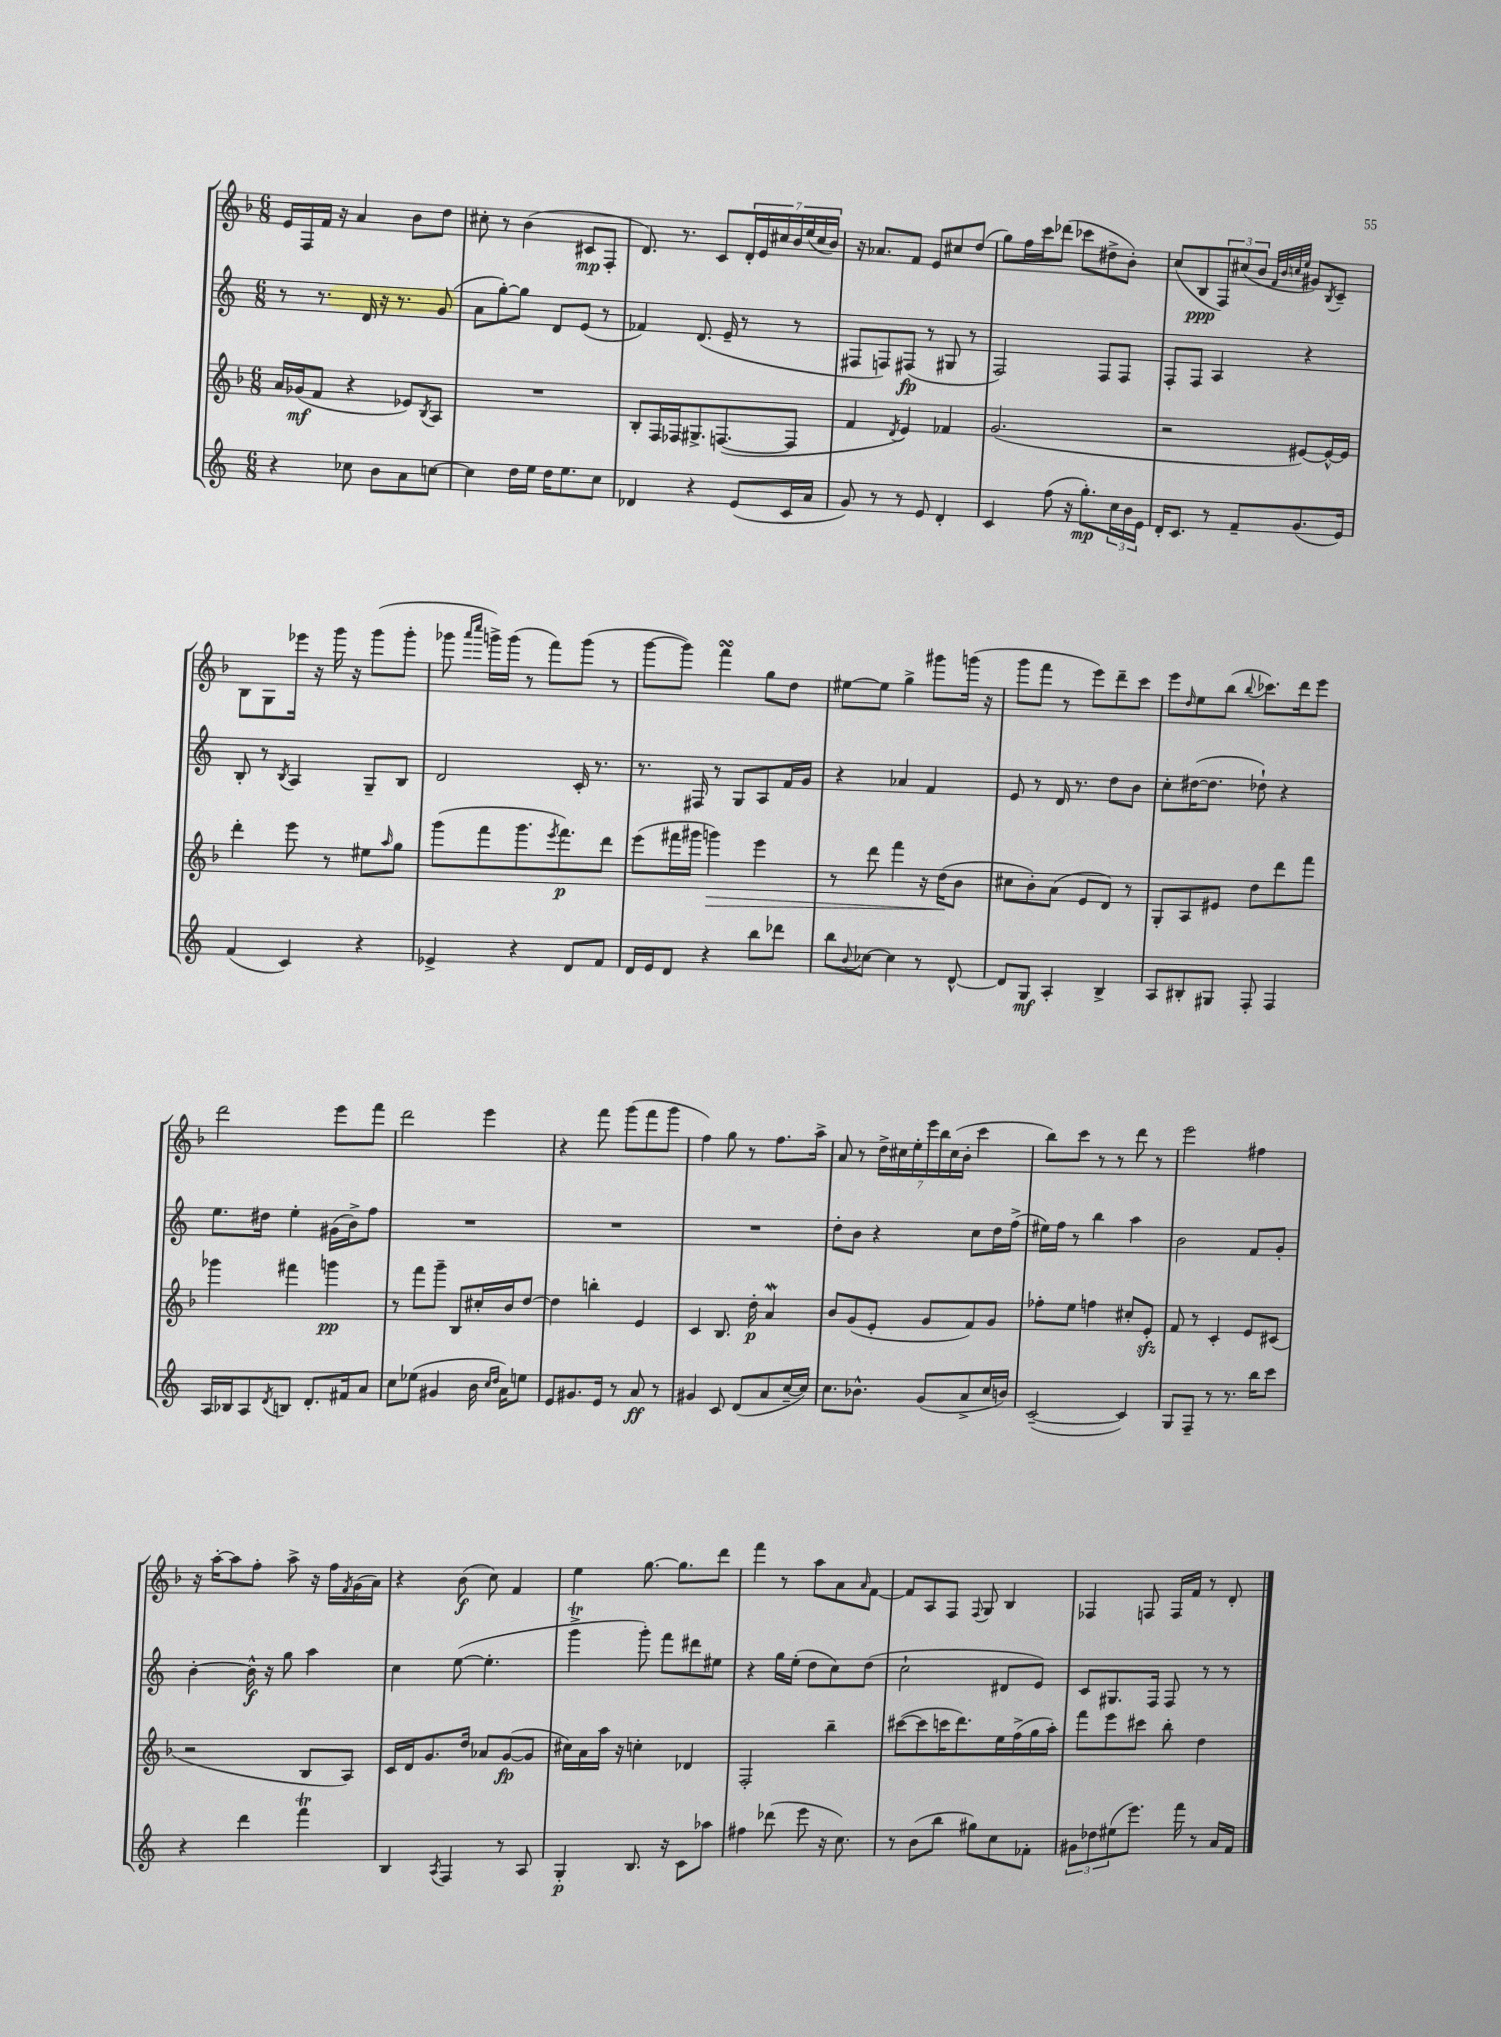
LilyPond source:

<<
\new StaffGroup <<
\new Staff = "s0" {
    \clef treble \key f \major \numericTimeSignature \time 6/8
    e'16 f16 f'16 r16 a'4 bes'8 d''8 |
    cis''8-. r8 bes'4( cis'8\mp f8-. |
    d'8.) r8. c'8 \tuplet 7/4 { d'16-. e'16 cis''16 bes'16 e''16( cis''16 bes'16) } |
    r16 aes'8. f'8 e'8 cis''8 d''8( |
    g''8) f''16 c'''16 des'''8( ces'''8 dis''8-> bes'8-.) |
    c''8( bes8\ppp \tuplet 3/2 { f8) cis''8( bes'8 } \grace { f'32 bes'32 c''32 e''32 } gis'8) \acciaccatura { bes8 } c'8-- |
    bes8 g8 ees'''16 r16 g'''16 r16 g'''8( g'''8-. |
    ges'''8 \grace { a'''16 c''''16 } g'''16->) g'''16( r8 f'''8) g'''8( r8 |
    g'''8~ g'''8) f'''4\turn g''8 d''8 |
    eis''8~ eis''8 g''4-> gis'''8 g'''16( r16 |
    g'''8 f'''8 r8 e'''8) d'''8-- c'''8 |
    e'''8 \grace { d''16 } e''8 bes''8( \appoggiatura { bes''8 } ces'''8.) d'''16 e'''8 |
    d'''2 e'''8 f'''8 |
    d'''2 e'''4 |
    r4 f'''8 g'''8( f'''8 g'''8 |
    f''4) g''8 r8 f''8. a''16-> |
    a'8 r8 \tuplet 7/4 { d''16-> cis''16 e''16-. e'''16 bes''16 cis''16( bes'16-. } c'''4 |
    bes''8) c'''8 r8 r8 d'''8 r8 |
    e'''2 fis''4 |
    r16 a''16~-. a''8 f''8-. a''8-> r16 f''16 \acciaccatura { f'8 } g'16( a'16) |
    r4 bes'8\f( c''8) f'4 |
    e''4 g''8.~ g''8. d'''8 |
    f'''4 r8 a''8 a'8 \grace { a'16 } f'8~ |
    f'8 a8 f8 \appoggiatura { f8 } g8 bes4 |
    fes4 f8 f16 f'16 r8 d'8-. \bar "|." |
}
\new Staff = "s1" {
    \clef treble \key c \major \numericTimeSignature \time 6/8
    r8 r8. d'16 r16 r8. g'8( |
    a'8 g''8~-.) g''8 d'8 e'8( r8 |
    fes'4) d'8.( e'16-- r8 r8 |
    fis8 f8) fis8\fp( r8 gis8 r8 |
    f2) f8 f8 |
    f8-. f8 a4 r4 |
    b8-. r8 \acciaccatura { b8 } a4 g8-- b8 |
    d'2 c'16-. r8. |
    r8. fis16 r8 g8 a8 f'16 g'16 |
    r4 aes'4 f'4 |
    e'8 r8 d'16 r8. d''8 b'8 |
    c''8-. dis''16~( dis''8. des''8-!) r4 |
    e''8. dis''16 e''4-. gis'16( b'16->) f''8 |
    R2. |
    R2. |
    R2. |
    d''8-. b'8 r4 c''8 d''16 f''16->( |
    eis''16) f''16 r8 b''4 a''4 |
    b'2 f'8 g'8-. |
    b'4~-. b'16-^\f r16 g''8 a''4 |
    c''4 e''8~( e''4.-. |
    g'''4->\trill g'''8-.) f'''8 dis'''8 eis''8 |
    r4 g''16 e''16-.( d''8 c''8) d''8( |
    c''2-! dis'8 e'8) |
    c'8 gis8. f16 f8 r8 r8 \bar "|." |
}
\new Staff = "s2" {
    \clef treble \key f \major \numericTimeSignature \time 6/8
    a'16 ges'16\mf( f'8 r4 ees'8) \acciaccatura { bes8 } a8 |
    R2. |
    bes8-. f16 fes16 gis8.-> f8.~( f8 |
    f'4 \acciaccatura { d'8 } e'4) fes'4 |
    g'2.( |
    r2 eis'8~) eis'16~-^ eis'16 |
    d'''4-. e'''8 r8 eis''8 \grace { a''16 } g''8 |
    g'''8( f'''8 g'''8. \acciaccatura { e'''8 } f'''8.\p) d'''8 |
    e'''8( fis'''16 gis'''16 g'''4\>) e'''4 |
    r8 d'''8 f'''4 r16 d''16\!( bes'8 |
    cis''8 bes'8-.) a'8( e'8 d'8) r8 |
    g8-. a8 eis'8 d''8 d'''8 f'''8 |
    ges'''4 fis'''4 g'''4\pp |
    r8 f'''8 g'''8-- bes8 cis''16-. bes'16 d''8~ |
    d''4 b''4-. e'4 |
    c'4 bes8. d''16-.\p a'4\mordent |
    bes'8 g'8( e'8-. g'8 f'8) g'8 |
    fes''8-. e''8 f''4 cis''8-. e'8-.\sfz |
    f'8 r8 c'4-. e'8 cis'8( |
    r2 bes8 a8) |
    c'16 d'16 g'8. d''16 aes'8 g'8~\fp( g'8 |
    cis''16) a'16 a''16 r16 c''4-. des'4 |
    f2-. bes''4-- |
    cis'''8~( cis'''8 c'''16 d'''8.) e''16 f''16->( g''16 a''16-.) |
    f'''8 e'''8 cis'''8 bes''8-. d''4 \bar "|." |
}
\new Staff = "s3" {
    \clef treble \key c \major \numericTimeSignature \time 6/8
    r4 ces''8 b'8 a'8 c''8~ |
    c''4 d''16 e''16 d''16 e''8. c''8 |
    des'4 r4 e'8( c'16 a'16 |
    g'8) r8 r8 e'8 d'4-. |
    c'4 f''8( r16 g''8.-.\mp) \tuplet 3/2 { c''16 b'16 e'16 } |
    d'16-. c'8. r8 f'8-- g'8.( e'16) |
    f'4( c'4) r4 |
    ees'4-> r4 d'8 f'8 |
    d'16 e'16 d'8 r4 b''8 des'''8 |
    b''8 \appoggiatura { b'8 } ces''8~ ces''4 r8 d'8~-^ |
    d'8 g8\mf a4-. b4-> |
    a8 bis8-. gis8 f8-. f4 |
    a16 bes16 a8 \acciaccatura { d'8 } b8 d'8.-. fis'16 a'8 |
    c''8 ees''8( gis'4 b'16 \grace { c''16 d''16 } a'16) e''8 |
    e'8 gis'8. e'16 r8 a'8\ff r8 |
    gis'4 c'8 d'8( a'8 c''16~-- c''16) |
    c''8. bes'8.-^ g'8( a'8-> c''16 b'16) |
    c'2~--( c'4) |
    g8 f8-- r8 r8. b''16 c'''8 |
    r4 d'''4 f'''4\trill |
    b4 \acciaccatura { a8 } f4 r8 a8 |
    g4-.\p b8. r16 c'8 aes''8 |
    fis''4 des'''8( e'''8 r16 c''8.) |
    r8 b'8( b''8 gis''8) c''8 fes'8-. |
    \tuplet 3/2 { gis'8 des''8 eis''8( } e'''8.) f'''16 r8 a'16 f'16 \bar "|." |
}
>>
>>
\layout { \context { \Score \remove "Bar_number_engraver" } }
